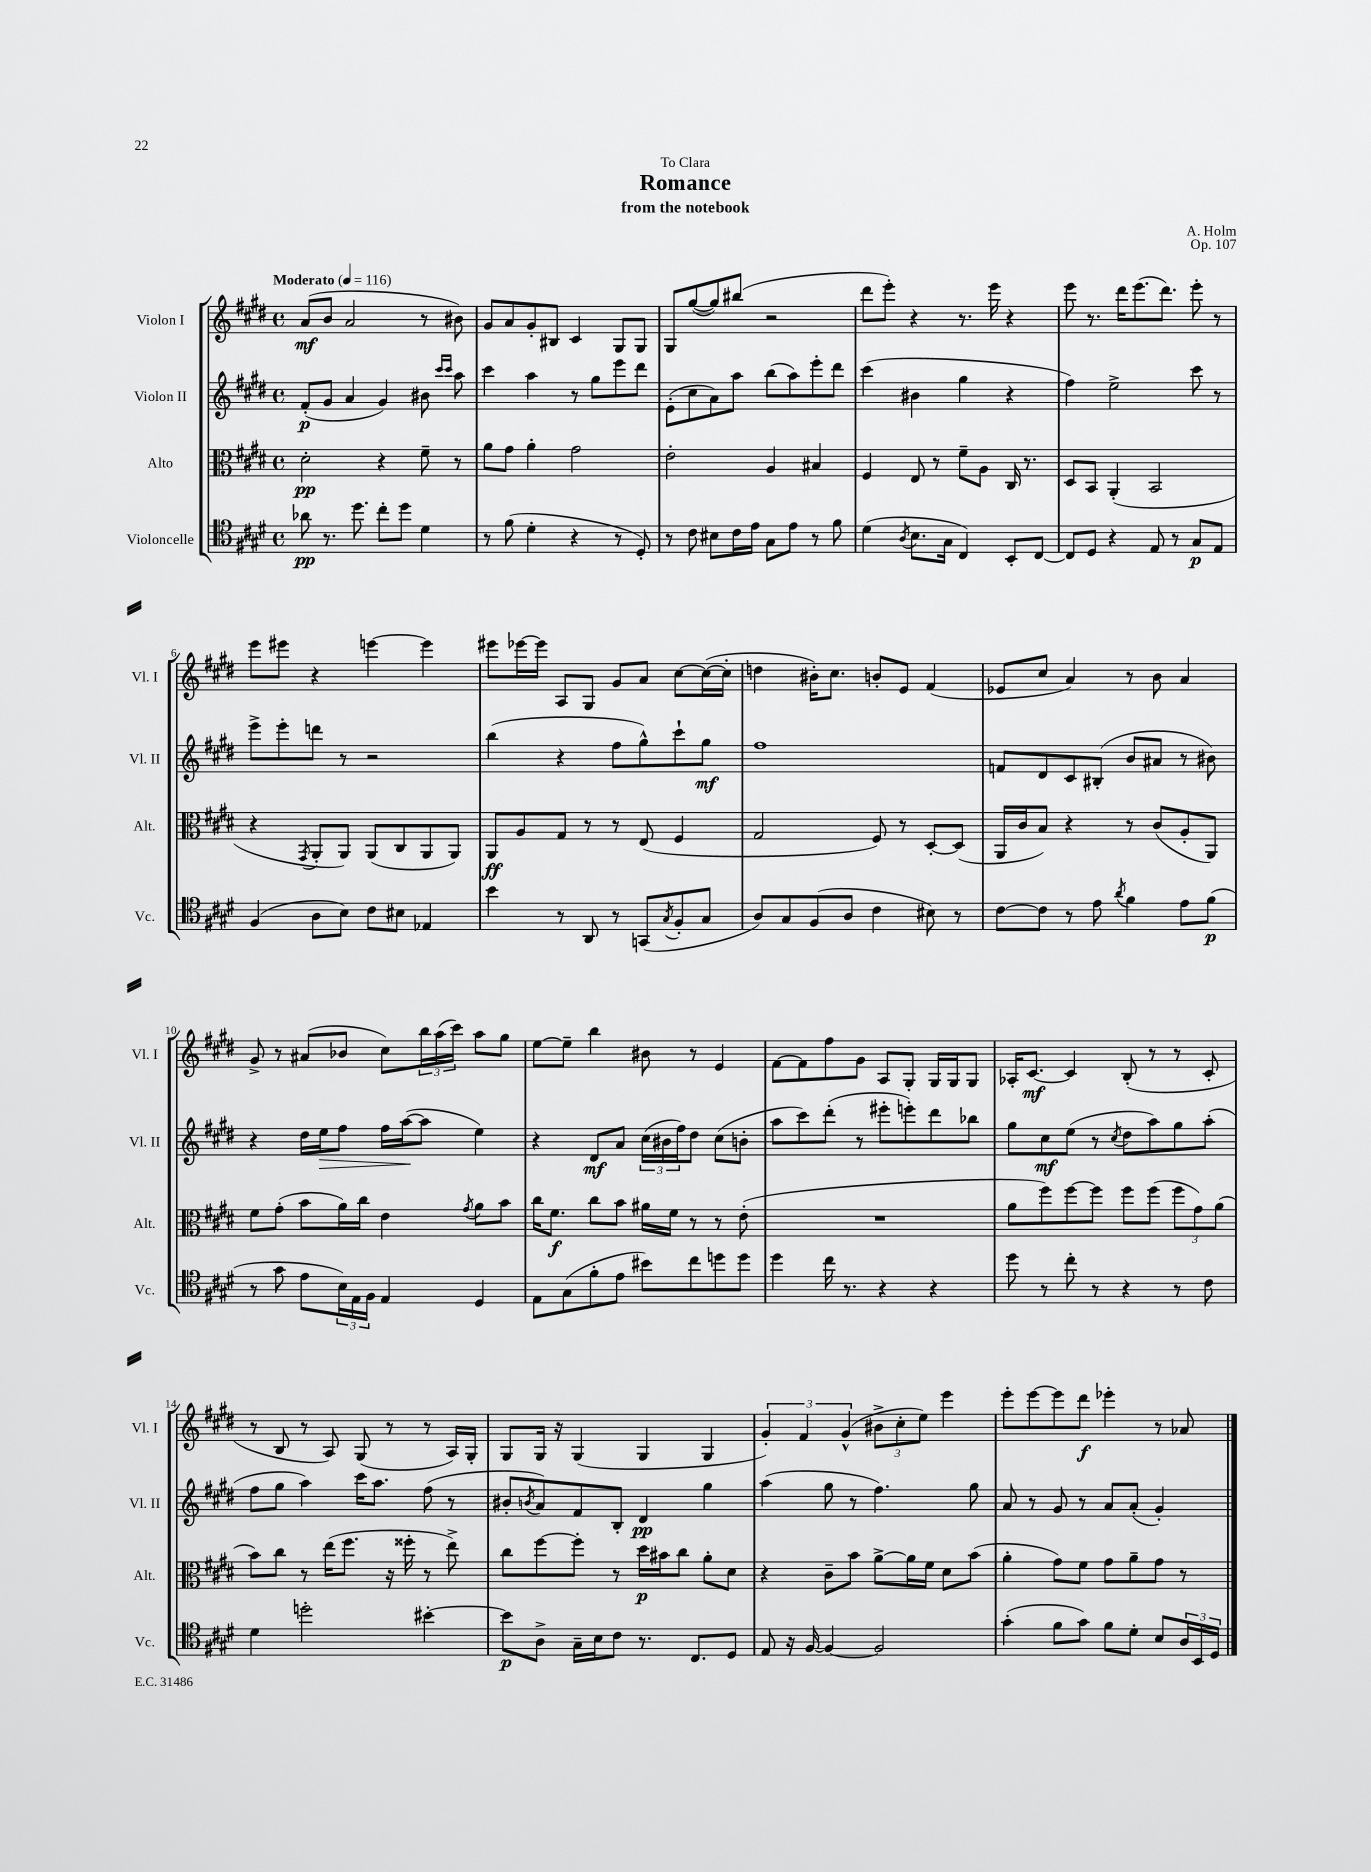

**kern	**dynam	**kern	**dynam	**kern	**dynam	**kern	**dynam
*part4	*part4	*part3	*part3	*part2	*part2	*part1	*part1
*staff4	*staff4	*staff3	*staff3	*staff2	*staff2	*staff1	*staff1
*I"Violoncelle	*	*I"Alto	*	*I"Violon II	*	*I"Violon I	*
*I'Vc.	*	*I'Alt.	*	*I'Vl. II	*	*I'Vl. I	*
*clefC4	*	*clefC3	*	*clefG2	*	*clefG2	*
*k[f#c#g#d#]	*	*k[f#c#g#d#]	*	*k[f#c#g#d#]	*	*k[f#c#g#d#]	*
*M4/4	*	*M4/4	*	*M4/4	*	*M4/4	*
*met(c)	*	*met(c)	*	*met(c)	*	*met(c)	*
*MM116	*	*MM116	*	*MM116	*	*MM116	*
=1	=1	=1	=1	=1	=1	=1	=1
!	!	!	!	!	!	!LO:TX:a:B:t=Moderato	!
8a-X\	pp	2d#'\	pp	(8f#'/L	p	(8a/L	mf
8.r	.	.	.	8g#/J	.	8b/J	.
.	.	.	.	4a/	.	2a/	.
8.dd#\	.	.	.	.	.	.	.
8cc#'\L	.	4r	.	4g#/)	.	.	.
8dd#\J	.	.	.	.	.	.	.
4d#\	.	8f#~\	.	8b#X\	.	8r	.
.	.	.	.	16qqccc#/LL	.	.	.
.	.	.	.	16qqccc#/JJ	.	.	.
.	.	8r	.	8aa\	.	8b#X\)	.
=2	=2	=2	=2	=2	=2	=2	=2
8r	.	8a\L	.	4ccc#\	.	8g#/L	.
(8f#\	.	8g#\J	.	.	.	8a/	.
4d#'\	.	4a'\	.	4aa\	.	8g#'/	.
.	.	.	.	.	.	8B#X/J	.
4r	.	2g#\	.	8r	.	4c#/	.
.	.	.	.	8gg#\L	.	.	.
8r	.	.	.	8eee\	.	8G#/L	.
8D#'/)	.	.	.	8ddd#\J	.	8G#/J	.
=3	=3	=3	=3	=3	=3	=3	=3
8r	.	2e'\	.	(8e'\L	.	8G#/L	.
8c#\	.	.	.	8cc#\	.	([8gg#/	.
8B#X\L	.	.	.	8a\)	.	8gg#/])	.
16c#\L	.	.	.	8aa\J	.	(8bb#X/J	.
16e\JJ	.	.	.	.	.	.	.
8G#\L	.	4A/	.	(8bb\L	.	2r	.
8e\J	.	.	.	8aa\)	.	.	.
8r	.	4B#X/	.	8eee'\	.	.	.
8f#\	.	.	.	8ddd#\J	.	.	.
=4	=4	=4	=4	=4	=4	=4	=4
(4d#\	.	4F#/	.	(4ccc#\	.	8ddd#\L	.
.	.	.	.	.	.	8eee'\J)	.
8qA/	.	.	.	.	.	.	.
8.B\L	.	8E/	.	4b#X\	.	4r	.
.	.	8r	.	.	.	.	.
16G#\Jk	.	.	.	.	.	.	.
4C#/)	.	8f#~\L	.	4gg#\	.	8.r	.
.	.	8A\J	.	.	.	.	.
.	.	.	.	.	.	16eee\	.
8BB'/L	.	16C#/	.	4r	.	4r	.
.	.	8.r	.	.	.	.	.
[8C#/J	.	.	.	.	.	.	.
=5	=5	=5	=5	=5	=5	=5	=5
8C#/L]	.	8D#/L	.	4ff#\)	.	8eee\	.
8D#/J	.	8BB/J	.	.	.	8.r	.
4r	.	(4AA'/	.	2ee^\	.	.	.
.	.	.	.	.	.	16ddd#\KL	.
.	.	.	.	.	.	(8.eee\	.
8E/	.	2BB/	.	.	.	.	.
.	.	.	.	.	.	8.ddd#\J)	.
8r	.	.	.	.	.	.	.
8G#/L	p	.	.	8ccc#\	.	8eee'\	.
8E/J	.	.	.	8r	.	8r	.
!!LO:LB:g=z
=6	=6	=6	=6	=6	=6	=6	=6
(4F#/	.	4r	.	8eee^\L	.	8eee\L	.
.	.	.	.	8eee'\	.	8eee#X\J	.
.	.	8qGG#/	.	.	.	.	.
8A\L	.	8AA'/L	.	8dddn\J	.	4r	.
8B\J)	.	8AA/J)	.	8r	.	.	.
8c#\L	.	(8AA/L	.	2r	.	[4eeen\	.
8B#X\J	.	8C#/	.	.	.	.	.
4E-X/	.	8AA/	.	.	.	4eee\]	.
.	.	8AA/J)	.	.	.	.	.
=7	=7	=7	=7	=7	=7	=7	=7
4b\	.	8AA/L	ff	(4bb\	.	8eee#X\L	.
.	.	8A/	.	.	.	[16eee-X\L	.
.	.	.	.	.	.	16eee-\JJ]	.
8r	.	8G#/J	.	4r	.	8A/L	.
8AA/	.	8r	.	.	.	8G#/J	.
8r	.	8r	.	8ff#\L	.	8g#/L	.
(8GGn/L	.	(8E/	.	8gg#^^\)	.	8a/J	.
8qG#/	.	.	.	.	.	.	.
8F#'/	.	4F#/	.	8ccc#`\	.	[8cc#\L	.
8G#/J	.	.	.	8gg#\J	mf	(16cc#\L_	.
.	.	.	.	.	.	16cc#'\JJ]	.
=8	=8	=8	=8	=8	=8	=8	=8
8A/L)	.	2G#/	.	1ff#	.	4ddn\	.
8G#/	.	.	.	.	.	.	.
(8F#/	.	.	.	.	.	16b#X'\KL)	.
.	.	.	.	.	.	8.cc#\J	.
8A/J	.	.	.	.	.	.	.
4c#\	.	8F#/)	.	.	.	8bn'/L	.
.	.	8r	.	.	.	8e/J	.
8B#X\)	.	[8D#'/L	.	.	.	(4f#/	.
8r	.	(8D#/J]	.	.	.	.	.
=9	=9	=9	=9	=9	=9	=9	=9
[8c#\L	.	16AA/LL	.	8fn/L	.	8e-X/L	.
.	.	16c#/J	.	.	.	.	.
8c#\J]	.	8B/J)	.	8d#/	.	8cc#/J	.
8r	.	4r	.	8c#/	.	4a/)	.
8e\	.	.	.	(8B#X'/J	.	.	.
8qa/	.	.	.	.	.	.	.
4f#\	.	8r	.	8b/L	.	8r	.
.	.	(8c#/L	.	8a#X/J	.	8b\	.
8e\L	.	8A'/	.	8r	.	4a/	.
(8f#\J	p	8AA/J)	.	8b#X\)	.	.	.
!!LO:LB:g=z
=10	=10	=10	=10	=10	=10	=10	=10
8r	.	8f#\L	.	4r	.	8g#^/	.
8g#\	.	(8g#'\J	.	.	.	8r	.
8e\L	.	8b\L	.	16dd#\LL	.	(8a#X/L	.
!	!	!	!	!	!LO:HP:b	!	!
.	.	.	.	16ee\J	>	.	.
24B\L)	.	16a\L)	.	8ff#\J	.	8b-X/J	.
24E\	.	.	.	.	.	.	.
.	.	16cc#\JJ	.	.	.	.	.
24F#\JJ	.	.	.	.	.	.	.
4E/	.	4e\	.	16ff#\LL	.	8cc#\L)	.
.	.	.	.	([16aa\J	.	.	.
.	.	.	.	8aa\J]	]	24bb\L	.
.	.	.	.	.	.	(24aa\	.
.	.	.	.	.	.	24ccc#\JJ)	.
.	.	8qg#/	.	.	.	.	.
4D#/	.	8a\L	.	4ee\)	.	8aa\L	.
.	.	8b\J	.	.	.	8gg#\J	.
=11	=11	=11	=11	=11	=11	=11	=11
8E\L	.	16cc#\KL	.	4r	.	[8ee\L	.
.	.	8.f#\J	f	.	.	.	.
(8G#\	.	.	.	.	.	8ee~\J]	.
8f#'\	.	8cc#\L	.	8d#/L	mf	4bb\	.
8e\J	.	8b\J	.	8a/J	.	.	.
8b#X\L)	.	16a#X\LL	.	(24cc#\LL	.	8b#X\	.
.	.	.	.	24b#X\	.	.	.
.	.	16f#\JJ	.	.	.	.	.
.	.	.	.	24ff#\J)	.	.	.
8cc#\	.	8r	.	8dd#\J	.	8r	.
8ddn\	.	8r	.	(8cc#\L	.	4e/	.
8dd\J	.	(8e'\	.	8bn'\J	.	.	.
=12	=12	=12	=12	=12	=12	=12	=12
4dd#\	.	1r	.	8aa\L	.	[8f#\L	.
.	.	.	.	8ccc#\)	.	8f#\]	.
16cc#\	.	.	.	(8ddd#'\J	.	8ff#\	.
8.r	.	.	.	.	.	.	.
.	.	.	.	8r	.	8g#\J	.
4r	.	.	.	8eee#X'\L	.	8A/L	.
.	.	.	.	8eeen'\)	.	8G#'/J	.
4r	.	.	.	8ddd#\	.	16G#/LL	.
.	.	.	.	.	.	16G#/J	.
.	.	.	.	8bb-X\J	.	8G#/J	.
=13	=13	=13	=13	=13	=13	=13	=13
8dd#\	.	8a\L	.	8gg#\L	.	16A-X'/KL	.
.	.	.	.	.	.	[8.c#/J	mf
8r	.	8ff#\)	.	8cc#\	mf	.	.
8cc#'\	.	[8ff#\	.	(8ee\J	.	4c#/]	.
8r	.	8ff#\J]	.	8r	.	.	.
.	.	.	.	8qcc#/	.	.	.
4r	.	8ff#\L	.	8dd#\L	.	(8B'/	.
.	.	(8ff#\J	.	8aa\)	.	8r	.
8r	.	12ff#\L	.	8gg#\	.	8r	.
.	.	12g#\)	.	.	.	.	.
8c#\	.	.	.	(8aa'\J	.	8c#'/	.
.	.	(12a\J	.	.	.	.	.
!!LO:LB:g=z
=14	=14	=14	=14	=14	=14	=14	=14
4d#\	.	8b\L)	.	8ff#\L	.	8r	.
.	.	8cc#\J	.	8gg#\J	.	8B/	.
2ddn'\	.	8r	.	4aa\)	.	8r	.
.	.	(16ee\KL	.	.	.	8A/)	.
.	.	8.ff#\J	.	.	.	.	.
.	.	.	.	16ccc#\KL	.	(8G#/	.
.	.	.	.	8.aa\J	.	.	.
.	.	16r	.	.	.	8r	.
.	.	16ff##X'\	.	.	.	.	.
[4b#X'\	.	8r	.	(8ff#\	.	8r	.
.	.	8ee^\)	.	8r	.	16A/LL)	.
.	.	.	.	.	.	16G#'/JJ	.
=15	=15	=15	=15	=15	=15	=15	=15
8b#\L]	p	8cc#\L	.	8b#X'/L	.	8G#/L	.
.	.	.	.	8qbn/	.	.	.
8A^\J	.	[8ff#\	.	8a/)	.	16G#/Jk	.
.	.	.	.	.	.	16r	.
16G#~\LL	.	8ff#'\J]	.	8f#/	.	(4G#/	.
16B\J	.	.	.	.	.	.	.
8c#\J	.	8r	.	8B'/J	.	.	.
8.r	.	16dd#\LL	p	4d#/	pp	4G#/	.
.	.	16b#X\J	.	.	.	.	.
.	.	8cc#\J	.	.	.	.	.
8.C#/L	.	.	.	.	.	.	.
.	.	8a'\L	.	4gg#\	.	4G#/	.
8D#/J	.	8d#\J	.	.	.	.	.
=16	=16	=16	=16	=16	=16	=16	=16
8E/	.	4r	.	(4aa\	.	6g#'/)	.
16r	.	.	.	.	.	.	.
.	.	.	.	.	.	6f#/	.
[16F#/	.	.	.	.	.	.	.
4F#/_	.	8c#~\L	.	8gg#\	.	.	.
.	.	.	.	.	.	(6g#^^/	.
.	.	8b\J	.	8r	.	.	.
2F#/]	.	[8a^\L	.	4.ff#\)	.	12b#X^\L	.
.	.	.	.	.	.	12cc#'\	.
.	.	16a\L]	.	.	.	.	.
.	.	.	.	.	.	12ee\J)	.
.	.	16f#\JJ	.	.	.	.	.
.	.	8d#\L	.	.	.	4eee\	.
.	.	(8b\J	.	8gg#\	.	.	.
=17	=17	=17	=17	=17	=17	=17	=17
(4g#'\	.	4a'\	.	8a/	.	8eee'\L	.
.	.	.	.	8r	.	[8eee\	.
8f#\L	.	8g#\L)	.	8g#/	.	8eee\]	.
8g#\J)	.	8f#\J	.	8r	.	8ddd#\J	f
8f#\L	.	8g#\L	.	8a/L	.	4eee-X'\	.
8d#'\J	.	8a~\	.	(8a'/J	.	.	.
8B/L	.	8g#\J	.	4g#'/)	.	8r	.
24A/L	.	8r	.	.	.	8a-X/	.
24BB/	.	.	.	.	.	.	.
24D#/JJ	.	.	.	.	.	.	.
==	==	==	==	==	==	==	==
*-	*-	*-	*-	*-	*-	*-	*-
